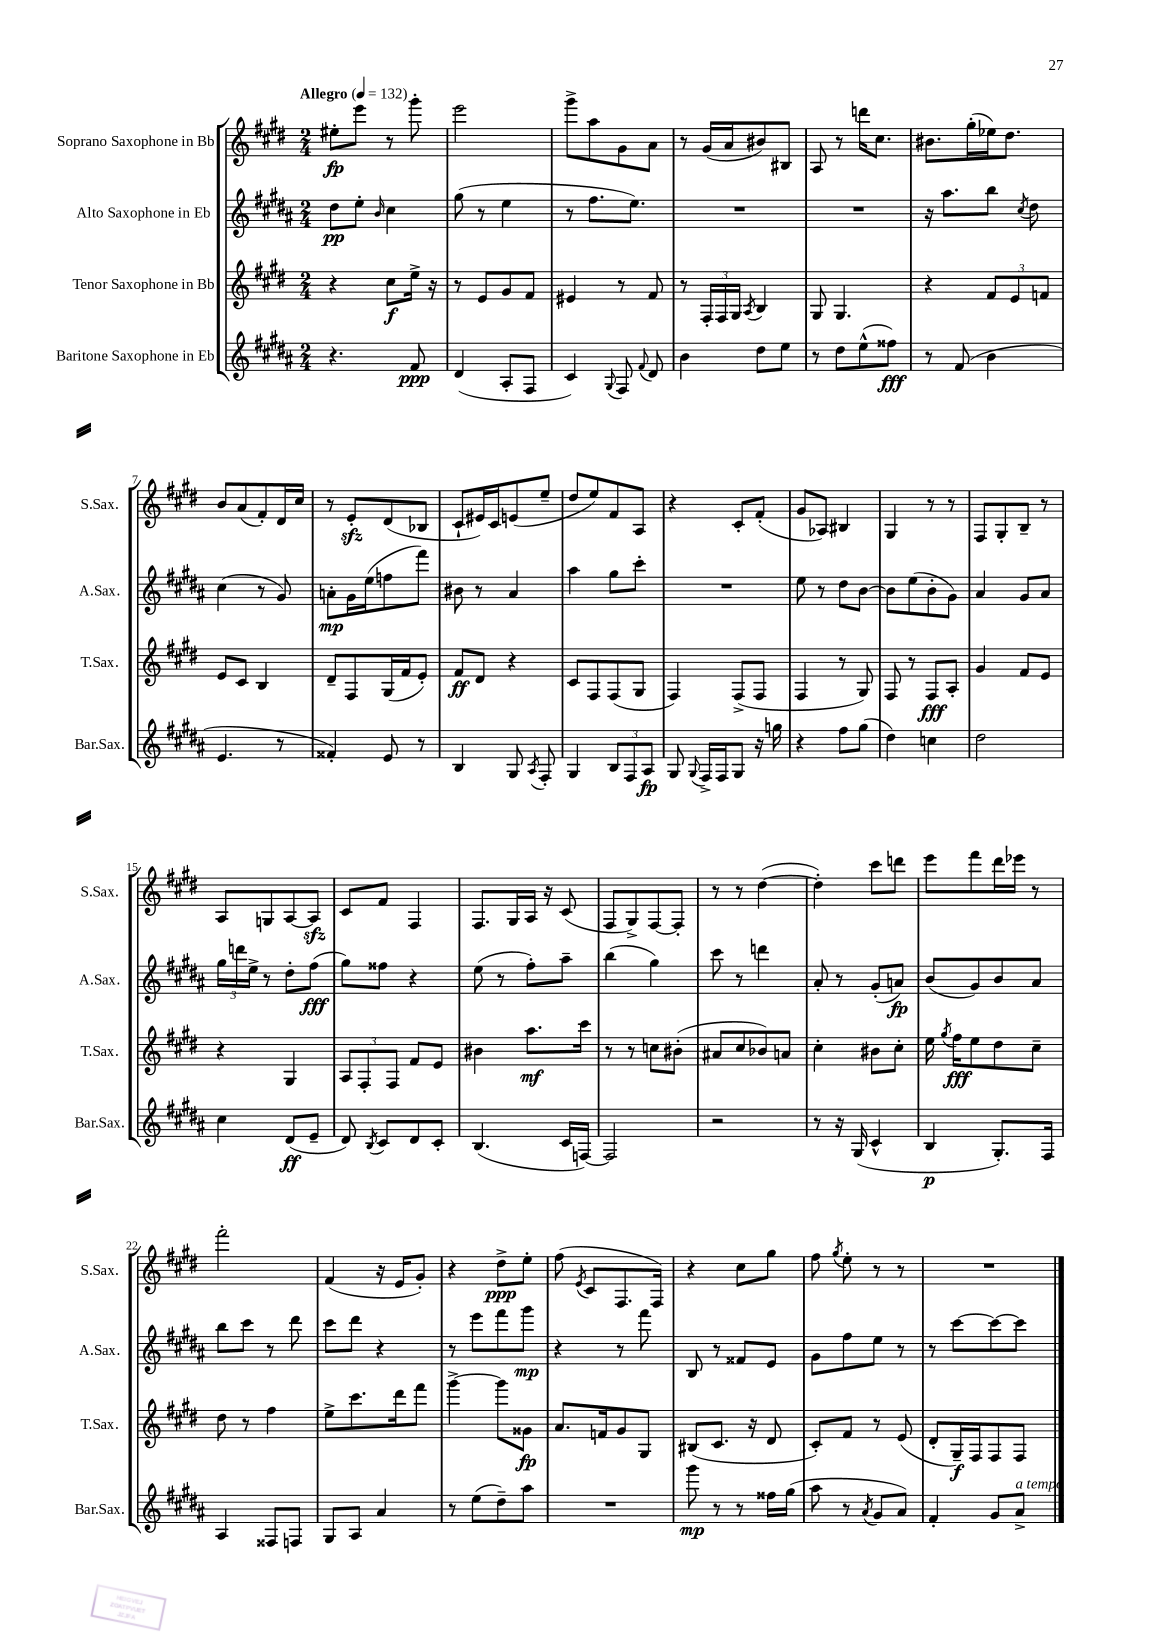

**kern	**kern	**kern	**kern
*staff4	*staff3	*staff2	*staff1
*clefG2	*clefG2	*clefG2	*clefG2
*k[f#c#g#d#a#]	*k[f#c#g#d#]	*k[f#c#g#d#a#]	*k[f#c#g#d#]
*M2/4	*M2/4	*M2/4	*M2/4
*MM132	*MM132	*MM132	*MM132
4.r	4r	8dd#	8ee#'
.	.	8ee'	8eee
.	.	16qqb	.
.	8cc#	4cc#	8r
8f#	16ee^	.	8ggg#'
.	16r	.	.
=	=	=	=
(4d#	8r	(8gg#	2eee
.	8e	8r	.
8A#'	8g#	4ee	.
8F#	8f#	.	.
=	=	=	=
4c#)	4e#	8r	8ggg#^
.	.	8.ff#	8aa
8qqG#	.	.	.
8F#	8r	.	8g#
.	.	8.ee)	.
8qqf#	.	.	.
8d#	8f#	.	8a
=	=	=	=
4b	8r	2r	8r
.	24F#'	.	(16g#
.	24F#	.	.
.	.	.	16a
.	24G#	.	.
.	8qA	.	.
8dd#	4B	.	8b#)
8ee	.	.	8B#
=	=	=	=
8r	8G#	2r	8A
8dd#	4.G#	.	8r
(8ee^^	.	.	16ddd
.	.	.	8.cc#
8ff##)	.	.	.
=	=	=	=
8r	4r	16r	8.b#
.	.	8.aa#	.
(8f#	.	.	.
.	.	.	(16gg#'
4b	12f#	8bb	16ee-)
.	.	.	8.dd#
.	12e	.	.
.	.	8qcc#	.
.	.	8dd#	.
.	12f	.	.
=	=	=	=
4.e	8e	(4cc#	8b
.	8c#	.	(8a
.	4B	8r	8f#')
8r	.	8g#)	16d#
.	.	.	16cc#
=	=	=	=
4f##')	8d#~	8a'	8r
.	8F#	16g#	8e'
.	.	(16ee	.
8e	(16G#	8ff	(8d#
.	16f#	.	.
8r	8e')	8fff#)	8B-
=	=	=	=
4B	8f#	8b#	8c#`
.	8d#	8r	16e#)
.	.	.	16c#
8G#	4r	4a#	(8e
8qA#	.	.	.
8F#'	.	.	8ee~
=	=	=	=
4G#	8c#	4aa#	8dd#
.	8F#	.	8ee)
12B	(8F#	8gg#	8f#
12F#	.	.	.
.	8G#	8ccc#'	8A
12A#	.	.	.
=	=	=	=
8G#	4F#)	2r	4r
8qqG#	.	.	.
16F#^	.	.	.
16F#	.	.	.
8G#	(8F#^	.	8c#'
16r	8F#	.	(8f#'
16gg	.	.	.
=	=	=	=
4r	4F#	8ee	8g#
.	.	8r	8A-)
8ff#	8r	8dd#	4B#
(8gg#	8G#)	[8b	.
=	=	=	=
4dd#)	8F#	8b]	4G#
.	8r	(8ee	.
4cc	8F#	8b'	8r
.	8A'	8g#)	8r
=	=	=	=
2dd#	4g#	4a#	8F#
.	.	.	8G#'
.	8f#	8g#	8B~
.	8e	8a#	8r
=	=	=	=
4cc#	4r	24gg#	8A
.	.	24ddd	.
.	.	24ee^	.
.	.	8r	8G
(8d#	4G#	8dd#'	[8A
8e~	.	(8ff#	8A]
=	=	=	=
8d#)	12A	8gg#)	8c#
.	12F#'	.	.
8qB	.	.	.
8c#	.	8ff##	8f#
.	12F#	.	.
8d#	8f#	4r	4F#
8c#'	8e	.	.
=	=	=	=
(4.B	4b#	(8ee	8.F#
.	.	8r	.
.	.	.	16G#
.	8.aa	8ff#')	16A
.	.	.	16r
16c#	.	8aa#~	(8c#
[16F)	16ccc#	.	.
=	=	=	=
2F]	8r	(4bb	8F#
.	8r	.	8G#^)
.	8cc	4gg#)	[8F#
.	(8b#'	.	8F#']
=	=	=	=
2r	8a#	8ccc#	8r
.	8cc#	8r	8r
.	8b-)	4ddd	([4dd#
.	8a	.	.
=	=	=	=
8r	4cc#'	8a#'	4dd#'])
16r	.	8r	.
(16G#	.	.	.
4c#^^	8b#	(8g#'	8ccc#
.	8cc#'	8a)	8ddd
=	=	=	=
4B	16ee	(8b	8eee
.	8qgg#	.	.
.	16ff#	.	.
.	8ee	8g#)	8fff#
8.G#')	8dd#	8b	16ddd#
.	.	.	16eee-
.	8cc#~	8a#	8r
16F#	.	.	.
=	=	=	=
4A#	8dd#	8bb	2fff#'
.	8r	8ccc#	.
8F##	4ff#	8r	.
8F	.	8ddd#	.
=	=	=	=
8G#	8ee^	8ccc#	(4f#
8A#	8.ccc#	8ddd#	.
4a#	.	4r	16r
.	16ddd#	.	16e
.	8fff#	.	8g#')
=	=	=	=
8r	[4ggg#^	8r	4r
(8ee	.	8eee	.
8dd#~)	8ggg#]	8fff#	8dd#^
8aa#	8g##	8ggg#	8ee'
=	=	=	=
2r	8.a	4r	(8ff#
.	.	.	8qe
.	.	.	8c#
.	16f	.	.
.	8g#	8r	8.F#
.	8G#	8fff#	.
.	.	.	16F#)
=	=	=	=
8ggg#	(8B#	8B	4r
8r	8.c#	8r	.
8r	.	8f##	8cc#
.	16r	.	.
16ff##	8d#	8e	8gg#
(16gg#	.	.	.
=	=	=	=
8aa#	8c#')	8g#	8ff#
.	.	.	8qgg#
8r	8f#	8ff#	8ee'
8qa#	.	.	.
8g#	8r	8ee	8r
8a#)	(8e	8r	8r
=	=	=	=
4f#'	8d#'	8r	2r
.	16G#~)	[8ccc#	.
.	16F#	.	.
8g#	8F#	8ccc#_	.
8a#^	8F#	8ccc#]	.
==	==	==	==
*-	*-	*-	*-
